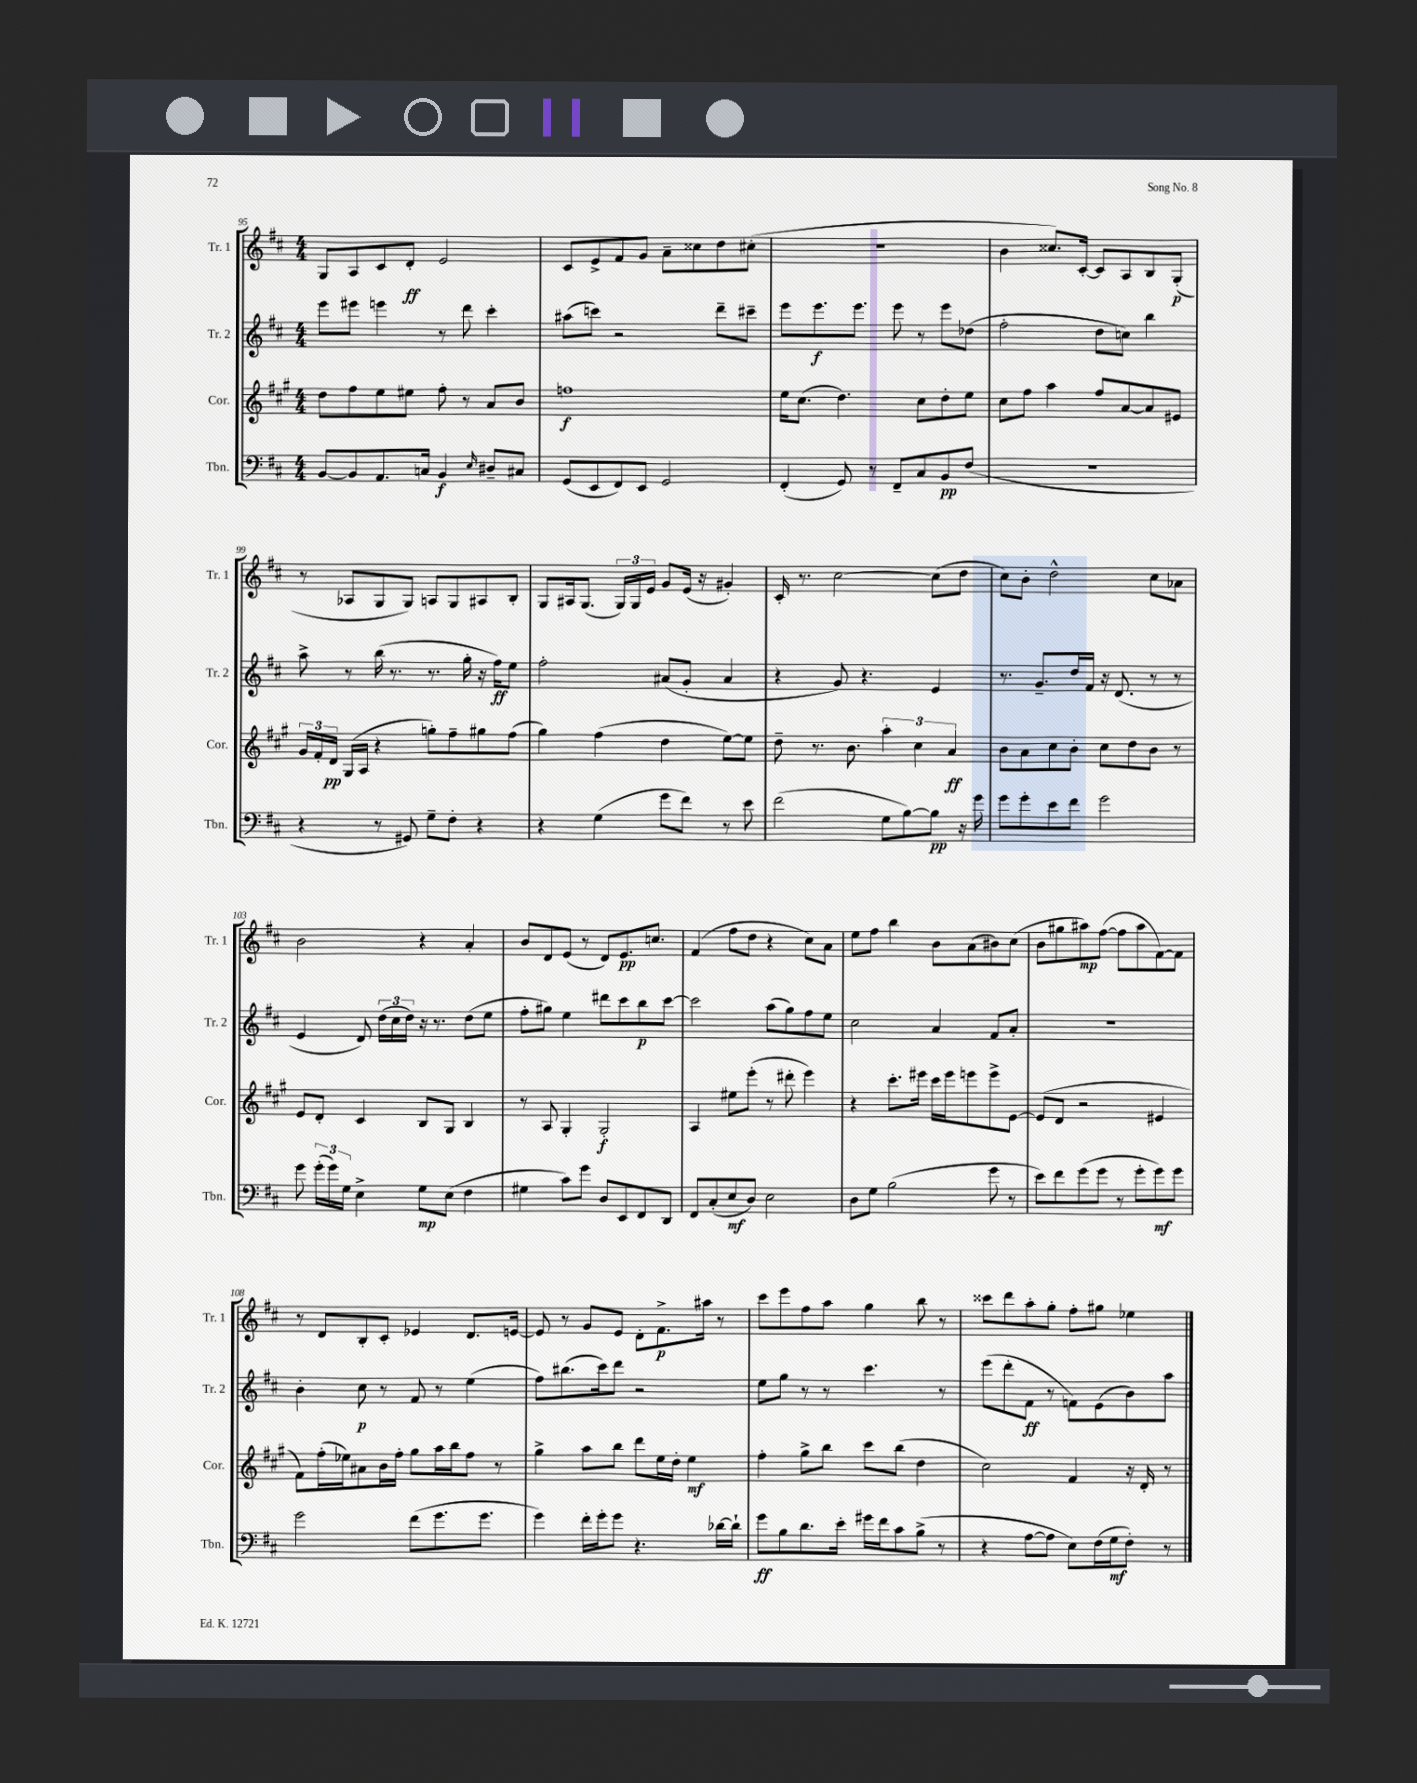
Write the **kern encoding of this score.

**kern	**kern	**kern	**kern
*staff4	*staff3	*staff2	*staff1
*clefF4	*clefG2	*clefG2	*clefG2
*k[f#c#]	*k[f#c#g#]	*k[f#c#]	*k[f#c#]
*M4/4	*M4/4	*M4/4	*M4/4
[8BB/L	8dd\L	8eee\L	8G/L
8BB/]	8ff#\	8eee#\J	8A/
8.AA/	8ee\	4eee\	8c#/
.	8ee#\J	.	8d'/J
16C/Jk	.	.	.
4BB/	8ff#'\	8r	2e/
.	8r	8ddd\	.
16qqE/	.	.	.
8D#~/L	8a/L	4ccc#'\	.
8C#/J	8b/J	.	.
=	=	=	=
(8GG/L	1ff	(8aa#\L	8c#/L
8EE/	.	8ccc\J)	8e^/
8FF#/)	.	2r	8f#/
8EE/J	.	.	8g/J
2GG/	.	.	8a~\L
.	.	.	8cc##\
.	.	8ddd~\L	8dd\
.	.	8ccc#~\J	(8cc#'\J
=	=	=	=
(4FF#'/	16ee\LK	8eee\L	1r
.	(8.cc#\J	.	.
.	.	8.eee\	.
8GG/)	4.dd\)	.	.
.	.	8.eee\J	.
8r	.	.	.
8FF#~/L	.	8eee\	.
8C#/	8cc#\L	8r	.
8BB/	8dd'\	8eee\L	.
(8F#/J	8ee\J	(8dd-\J	.
=	=	=	=
1r	8cc#\L	2ff#'\	4b\
.	8ff#\J	.	.
.	4aa\	.	8.cc##/L)
.	.	.	[16c#'/Jk
.	8ff#/L	8dd\L	8c#/]L
.	[8a/	8cc\J)	8A/
.	8a/]	4bb\	8B/
.	8e#/J	.	(8G'/J
=	=	=	=
4r	24g#/LL	8aa^\	8r
.	24f#'/	.	.
.	24d/JJ	.	.
.	(16G#/LL	8r	8A-/L
.	16A/JJ	.	.
8r	4r	(16bb\	8G/
.	.	8.r	.
8GG#/)	.	.	8G/J)
8G~\L	8gg'\L)	8.r	8A/L
8F#'\J	8ff#~\	.	8G/
.	.	16gg'\	.
4r	8gg#\	16r	8A#/
.	.	16ff#\LK)	.
.	(8ff#\J	8ee\J	8B'/J
=	=	=	=
4r	4gg#\)	2ff#'\	8G/L
.	.	.	16A#/k
.	.	.	(8.G/J
(4G\	(4ff#\	.	.
.	.	.	24G/LL)
.	.	.	24G/
.	.	.	24e/JJ
8g\L	4dd\	(8a#/L	8g/L
8f#\J)	.	8g'/J	(16e/Jk
.	.	.	16r
8r	[8ee\L)	4a#/	4g#'/)
8e\	8ee\]J	.	.
=	=	=	=
(2f#\	8dd~\	4r	16c#'/
.	.	.	8.r
.	8.r	.	.
.	.	8g/)	[2cc#\
.	8.b\	.	.
.	.	4.r	.
8G\L	6aa'\	.	.
[8B\)	.	.	.
.	6cc#\	.	.
8B\]J	.	4e/	(8cc#\]L
.	6a/	.	.
16r	.	.	8dd\J
16g\	.	.	.
=	=	=	=
8g\L	8b\L	8.r	8cc#\L)
8g'\	8a\	.	8b'\J
.	.	8.g~/L	.
8e\	8cc#\	.	2dd^^\
8f#\J	8b'\J	16dd/L	.
.	.	16f#/JJ	.
2g\	8cc#\L	16r	.
.	.	(8.d/	.
.	8dd\	.	.
.	8b\J	8r	8cc#\L
.	8r	8r	8a-\J
=	=	=	=
8g\	8e/L	4e/	2b\
(24g'\LL	8d'/J	.	.
24g\)	.	.	.
24G\JJ	.	.	.
4E^\	4c#/	8d/)	.
.	.	(24dd\LL	.
.	.	24cc#\	.
.	.	24dd\JJ)	.
8G\L	8B/L	16r	4r
.	.	8.r	.
(8E\J	8G#/J	.	.
4F#\	4B/	(8dd\L	4a'/
.	.	8ee\J	.
=	=	=	=
4G#\	8r	8ff#'\L	8b/L
.	8A/	8gg#\J)	8d/
8c#\L)	4G#'/	4ee\	(8e/J
8g\J	.	.	8r
8D/L	2G#'/	8ddd#\L	8d/L)
8EE/	.	8ccc#\	8.e/
8FF#/	.	8bb\	.
.	.	.	8.cc/J
8DD/J	.	[8ccc#\J	.
=	=	=	=
8FF#/L	4A/	2ccc#\]	(4f#/
(8C#'/	.	.	.
8E/	8ee#\L	.	8ff#\L
8D/J)	(8eee'\J	.	8dd\J
2E\	8r	(8aa\L	4r
.	8ddd#'\	8gg\)	.
.	4eee\)	8ff#\	8cc#\L)
.	.	8ee\J	8a\J
=	=	=	=
8D\L	4r	2cc#\	8ee\L
8G\J	.	.	8ff#\J
(2B\	8.ccc#'\L	.	4bb\
.	16eee#\Jk	.	.
.	16ccc#\LL	4a/	8b\L
.	16eee#\J	.	.
.	8eee\	.	(8a\
8g\	8eee^\	8f#/L	8b#\)
8r	[8e\J	8a'/J	(8cc#\J
=	=	=	=
8e\L)	(8e/]L	1r	8b\L
8f#\	8d/J	.	8gg#\
(8g\	2r	.	8aa#\)
8g\J	.	.	([8ff#\J
8r	.	.	8ff#\]L
8g'\L	.	.	8aa#\
8g\)	4e#/	.	[8f#\)
8g\J	.	.	8f#\]J
=	=	=	=
2g\	8f#\L)	4b'\	8r
.	(16ff#'\L	.	8d/L
.	16ee-\J)	.	.
.	8a#\	8cc#\	8B'/
.	16b\L	8r	8c#'/J
.	16ff#'\JJ	.	.
(8f#\L	8gg#\L	8f#/	4e-/
8.g\	16aa\L	8r	.
.	16bb\J	.	.
.	8ff#\J	(4ee\	8.d/L
8.g\J	.	.	.
.	8r	.	.
.	.	.	[16e/Jk
=	=	=	=
4g\)	4gg#^\	8ff#\L)	8e/]
.	.	(8.bb#\	8r
16f#'\LL	8aa\L	.	8g/L
16g'\J	.	16ccc#\k)	.
8g\J	8bb\J	8ddd\J	8e/J
4.r	8ddd\L	2r	8d'\L
.	16ee\L	.	8.f#^\
.	16dd'\JJ	.	.
.	4ee\	.	.
.	.	.	16aa#\Jk
[16d-\LL	.	.	8r
16d-`\]JJ	.	.	.
=	=	=	=
8g\L	4ff#'\	8ee\L	8ccc#\L
8B\	.	8gg\J	8eee\
8.d\	8gg#^\L	8r	8ff#\
.	8bb\J	8r	8aa\J
16e'\Jk	.	.	.
16g#\LL	8ccc#\L	4.ccc#\	4gg\
16f#\J	.	.	.
8c#\	(8bb\J	.	.
(8B^\J	4dd\	.	8bb\
8r	.	8r	8r
=	=	=	=
4r	2cc#\)	(8eee\L	8ccc##\L
.	.	8ddd'\	8ddd\
[8A\L	.	8f#\J	8aa'\
8A\]J	.	8r	8gg'\J
8E\L)	4f#/	8f\L)	8ff#'\L
(16F#\L	.	(8e\	8gg#\J
16G\J	.	.	.
8F#'\J)	16r	8b\)	4ee-\
.	16d'/	.	.
8r	8r	8aa\J	.
==	==	==	==
*-	*-	*-	*-
